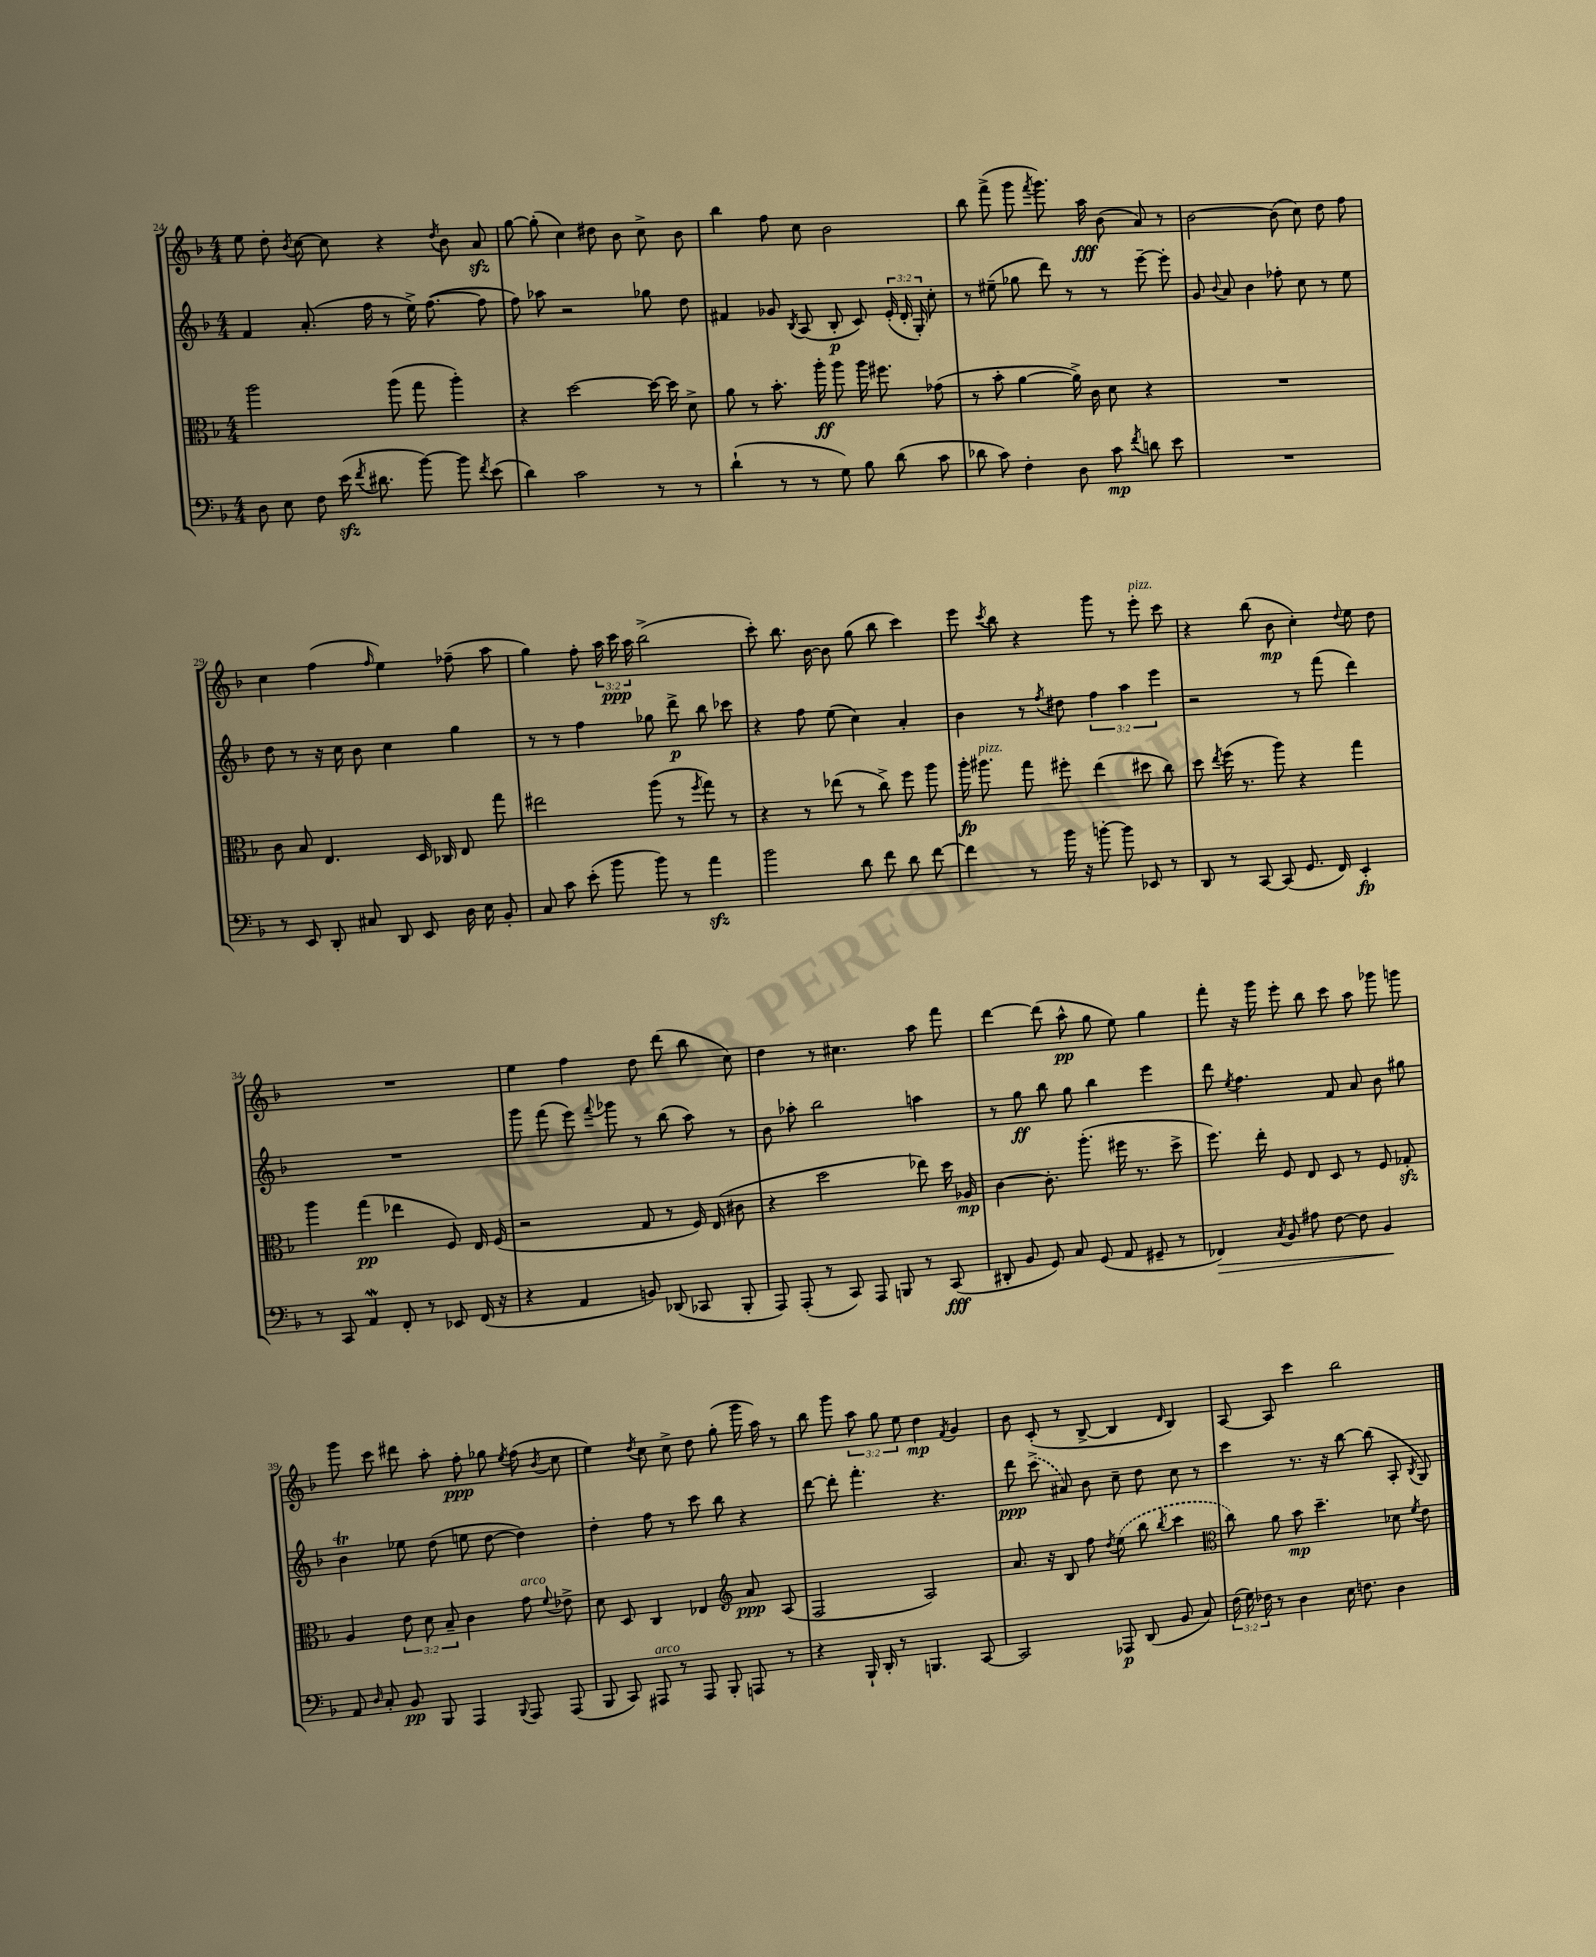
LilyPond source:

<<
\new StaffGroup <<
\new Staff = "s0" {
    \clef treble \key f \major \numericTimeSignature \time 4/4 \override Staff.TupletNumber.text = #tuplet-number::calc-fraction-text
    \autoBeamOff e''8 d''8-. \acciaccatura { bes'8 } c''8~ c''8 r4 \acciaccatura { d''8 } bes'8 a'8\sfz |
    g''8~ g''8-.( c''4) dis''8 bes'8 c''8-> bes'8 |
    bes''4 f''8 c''8 bes'2 |
    bes''8 f'''8->( g'''8 \acciaccatura { f'''8 } g'''8.) a''16\fff bes'8( a'8) r8 |
    bes'2~ bes'8( c''8) d''8 f''8 |
    c''4 f''4( \grace { f''16 } e''4) fes''8--( a''8 |
    g''4) f''8-. \tuplet 3/2 { a''16 c'''16\ppp a''16 } bes''2->( |
    c'''8-.) bes''8. bes'16~ bes'8 g''8( bes''8 c'''4) |
    e'''8 \acciaccatura { c'''8 } bes''8 r4 g'''8 r8 e'''8-.^\markup { \italic "pizz." } c'''8 |
    r4 bes''8( bes'8\mp c''4-.) \appoggiatura { d''8 } e''8 d''8 |
    R1 |
    e''4 f''4 d''8 d'''8( bes''8 c''8) |
    d''4 r8 cis''4. a''8 f'''8 |
    d'''4~ d'''8( a''8-^\pp g''8 e''8) g''4 |
    f'''8-. r16 g'''16 e'''8-. bes''8 c'''8 a''8 ges'''8 g'''8 |
    g'''8 c'''8 dis'''8 a''8-. f''8-.\ppp ges''8 \acciaccatura { e''8 } f''8( \acciaccatura { bes'8 } c''8 |
    e''4) \acciaccatura { d''8 } c''8 c''8-> d''8 g''8-.( g'''16 a''16) r8 |
    bes''8 g'''8 \tuplet 3/2 { a''8 g''8 e''8 } d''4\mp \acciaccatura { f'8 } g'4 |
    bes'8 c'8-.( r8 bes8~-> bes4 \grace { d'16 } bes4) |
    a8~ a8 c'''4 bes''2 \bar "|." |
}
\new Staff = "s1" {
    \clef treble \key f \major \numericTimeSignature \time 4/4 \override Staff.TupletNumber.text = #tuplet-number::calc-fraction-text
    \autoBeamOff f'4 a'8.-.( f''16 r8 e''16->) f''8.~( f''8 |
    f''8) aes''8 r2 ges''8 d''8 |
    fis'4 ges'8 \acciaccatura { bes8 } a8( bes8-.\p c'8) \tuplet 3/2 { e'16-.( d'16-. g16-.) } c''8-. |
    r8 eis''8--( ges''8 d'''8) r8 r8 e'''8~-- e'''8-. |
    g'8 \appoggiatura { bes'8 } a'8 bes'4 fes''8-. c''8 r8 e''8 |
    d''8 r8 r16 c''16 bes'8 c''4 g''4 |
    r8 r8 f''4 ges''8 d'''8->\p bes''8 ces'''8 |
    r4 f''8 e''8( c''4) a'4-. |
    bes'4 r8 \acciaccatura { f''8 } dis''8 \tuplet 3/2 { f''4 a''4 e'''4 } |
    r2 r8 f'''8( d'''4) |
    R1 |
    g'''8 f'''8( e'''8) \appoggiatura { f'''8 } ges'''8 r8 bes''8( a''8) r8 |
    bes'8 aes''8-. bes''2 a''4 |
    r8 g''8\ff bes''8 g''8 bes''4 e'''4 |
    d'''8 \acciaccatura { e''8 } f''4. f'8 a'8 bes'8 gis''8 |
    bes'4\trill ees''8 d''8( e''8 d''8~ d''4) |
    d''4-. f''8 r8 c'''8 bes''8 r4 |
    d'''8~ d'''8-. f'''4.-. r4. |
    d'''8\ppp \once \slurDashed c'''8->( ais'8) bes'8 c''8-- d''8 c''8 r8 |
    c'''4 r8. r16 bes''8~ bes''8( a8-. \acciaccatura { bes8 } g8) \bar "|." |
}
\new Staff = "s2" {
    \clef alto \key f \major \numericTimeSignature \time 4/4 \override Staff.TupletNumber.text = #tuplet-number::calc-fraction-text
    \autoBeamOff a''2 a''8( g''8 a''4-.) |
    r4 d''2~ d''16~ d''16 d'8-> |
    a'8 r8 bes'8.-. a''16-.\ff a''8 a''16 fis''8. ges'8( |
    r8 bes'8-. a'4~ a'16->) c'16 d'8 r4 |
    R1 |
    c'8 bes8 e4. d16 ces16 e8 g''8 |
    eis''2 a''8( r8 \acciaccatura { f''8 } g''8) r8 |
    r4 r8 ees''8( r8 c''8->) f''8 a''8 |
    a''16-.\fp ais''8.^\markup { \italic "pizz." } g''8 fis''8-. e''4( dis''8 c''8) |
    d''8 \acciaccatura { e''8 } f''16( r8. a''8) r4 g''4 |
    a''4 g''4\pp( ees''4 f8) e16 f16( |
    r2 g8 r8 f16) e16( cis'8 |
    r4 d''2 ees''8) d''16 aes16\mp |
    c'4~ c'8.-. a''8.-.( fis''16 r8. d''8-> |
    f''8.) e''16-. f8 e8 d8 r8 f8 ges8-.\sfz |
    a4 \tuplet 3/2 { e'8 d'8 bes8-- } c'4 g'8^\markup { \italic "arco" } \appoggiatura { f'8 } ees'8-> |
    d'8 d8 c4 ees4 \clef treble a'8\ppp a8( |
    f2 a2) |
    a'8. r16 bes8 f''8 \acciaccatura { d''8 } \once \slurDashed e''8( bes''8 \acciaccatura { bes''8 } c'''4 |
    \clef alto c''8) a'8 bes'8\mp d''4.-- des'8 \acciaccatura { f'8 } e'8 \bar "|." |
}
\new Staff = "s3" {
    \clef bass \key f \major \numericTimeSignature \time 4/4 \override Staff.TupletNumber.text = #tuplet-number::calc-fraction-text
    \autoBeamOff d8 e8 f8 e'16\sfz( \acciaccatura { f'8 } dis'8. bes'8~) bes'8 \acciaccatura { f'8 } e'8( |
    d'4) c'2 r8 r8 |
    d'4-!( r8 r8 g8) bes8 d'8( c'8 |
    des'8 c'8) f4-. d8 c'8\mp \acciaccatura { f'8 } d'8 e'8 |
    R1 |
    r8 e,8 d,8-. cis8 d,8 e,8 d16 e16 bes,8-. |
    c8 c'8 e'8-.( bes'8 bes'8) r8 a'4\sfz |
    bes'2 d'8 f'8 d'8 f'8~ |
    f'4 r8 bes'16 r16 b'8~-. b'8 ees,8 r8 |
    d,8 r8 c,8~ c,8( g,8. f,16) e,4-.\fp |
    r8 c,8 a,4\mordent f,8-. r8 ees,8 f,16( r16 |
    r4 a,4 b,8) des,8( ces,8 bes,,8-. |
    a,,8) a,,8-.( r8 c,8) a,,8 b,,8 r8 c,8\fff( |
    dis,8-. bes,8 g,8) c8 g,8( a,8 gis,8-- r8 |
    fes,4\>) \acciaccatura { c8 } bes,8 ais8 f8~ f8 bes,4\! |
    a,8 \grace { d16 } c8-. bes,8\pp bes,,8 a,,4 \appoggiatura { bes,,8 } a,,8 a,,8( |
    bes,,8 c,8) ais,,8^\markup { \italic "arco" } r8 ais,,8 bes,,8-. a,,8 r8 |
    r4 bes,,16-! d,16-. r8 b,,4. c,8~ |
    c,2 aes,,8\p d,8( bes,8 c8) |
    \tuplet 3/2 { f16( g16) fes16 } r8 d4 e16 f8. d4 \bar "|." |
}
>>
>>
\layout { \context { \Score currentBarNumber = #24 } }
